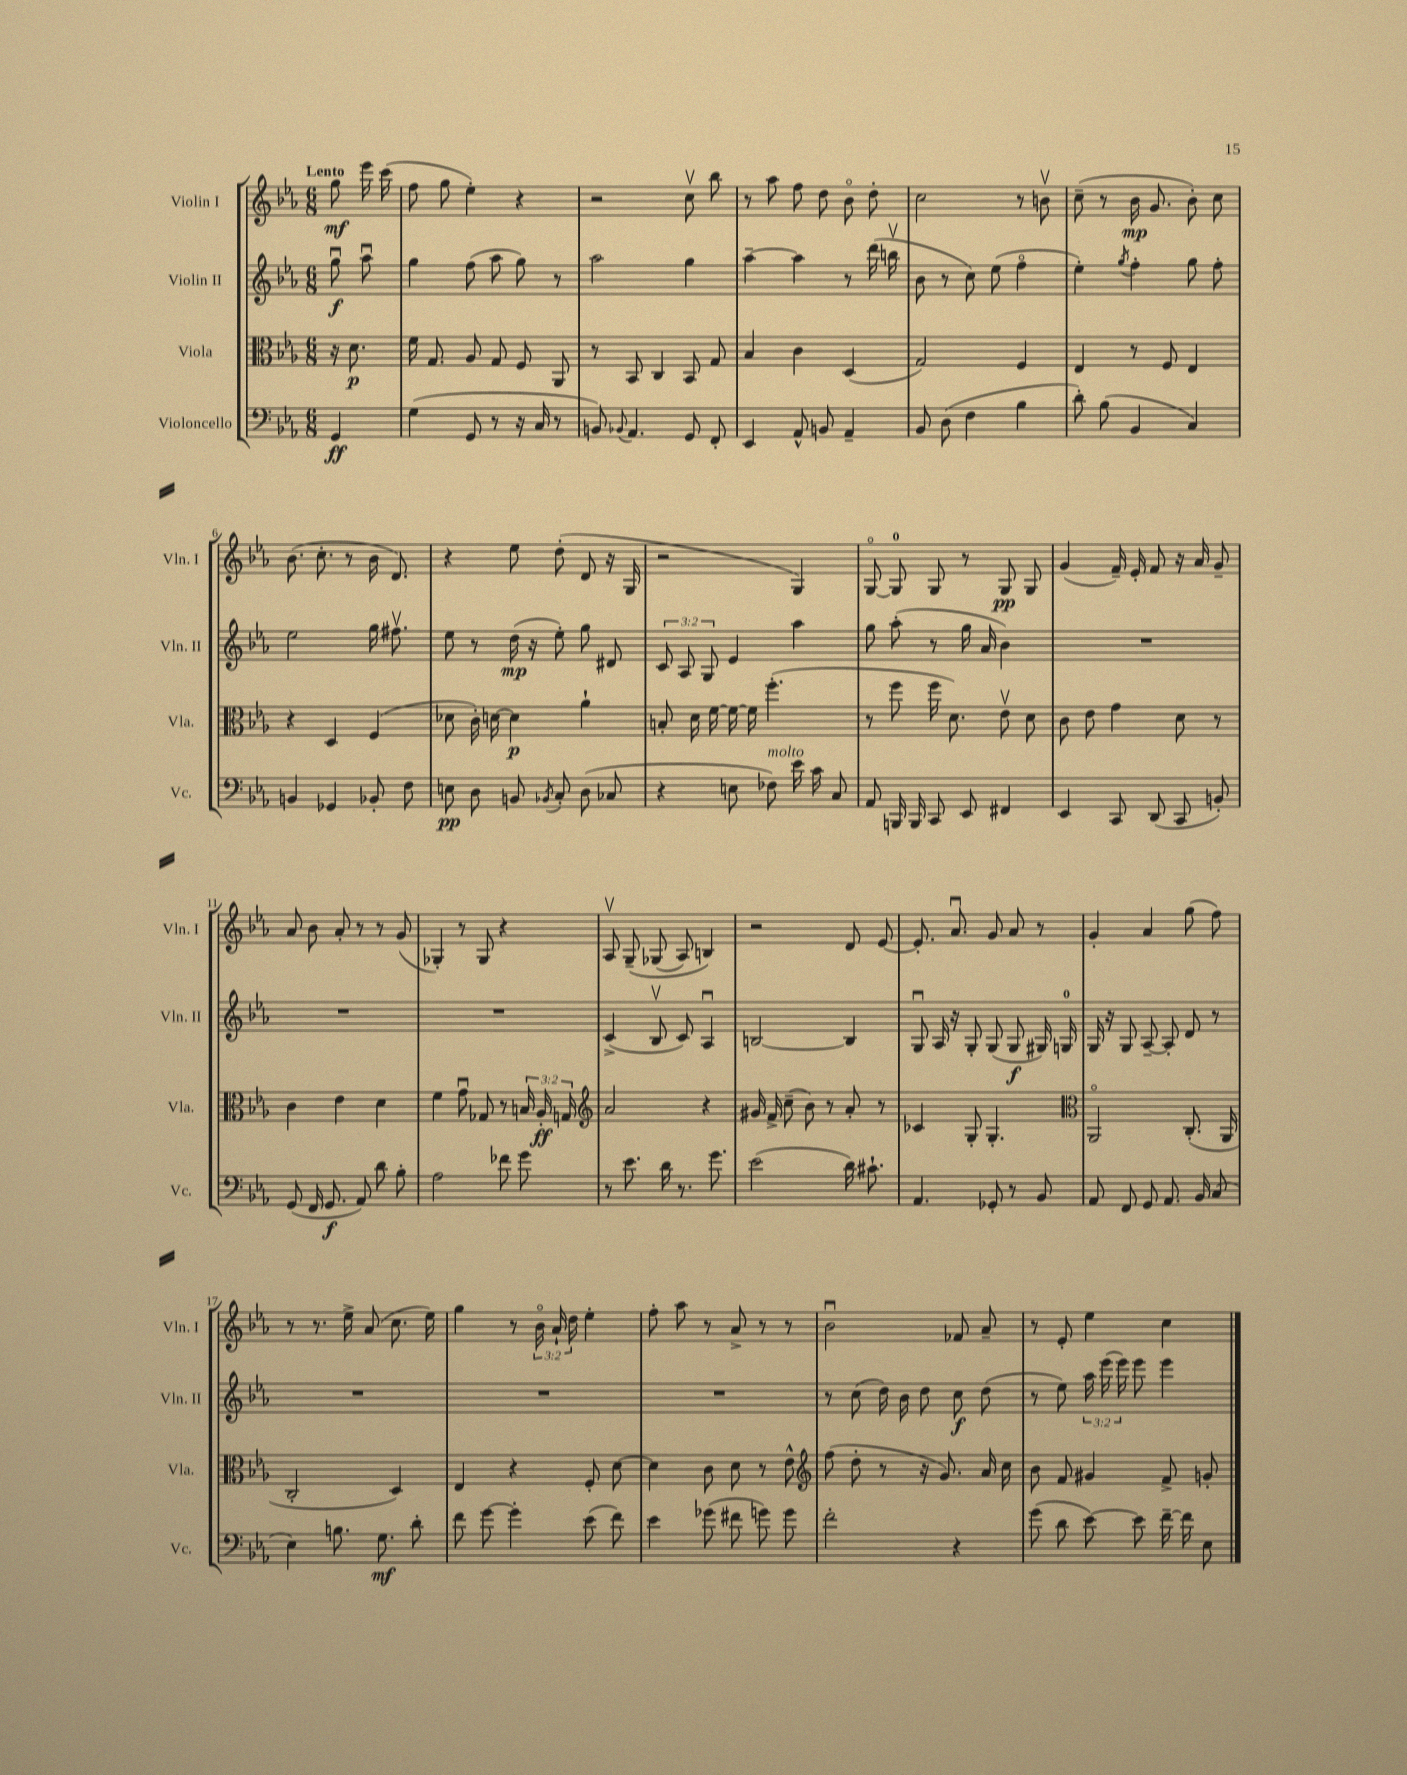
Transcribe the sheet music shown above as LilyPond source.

<<
\new StaffGroup <<
\new Staff = "s0" \with { instrumentName = "Violin I" shortInstrumentName = "Vln. I" } {
    \clef treble \key ees \major \numericTimeSignature \time 6/8 \override Staff.TupletNumber.text = #tuplet-number::calc-fraction-text \partial 4 \tempo "Lento"
    \autoBeamOff g''8\mf ees'''16 c'''16( |
    f''8 g''8 ees''4-.) r4 |
    r2 c''8\upbow bes''8 |
    r8 aes''8 f''8 d''8 bes'8\flageolet d''8-. |
    c''2 r8 b'8\upbow |
    c''8--( r8 bes'16\mp g'8. bes'8-.) c''8 |
    bes'8.( c''8.-. r8 bes'16 d'8.) |
    r4 ees''8 d''8-.( d'8 r16 g16 |
    r2 g4) |
    g8~\flageolet g8-0 g8 r8 g8\pp g8 |
    g'4( f'16--) ees'16-. f'8 r16 aes'16 g'8-- |
    aes'8 bes'8 aes'8-. r8 r8 g'8( |
    ges4-.) r8 ges8 r4 |
    aes8\upbow g8--\( ges8( aes8) b4\) |
    r2 d'8 ees'8~ |
    ees'8.-. aes'8.\downbow g'8 aes'8 r8 |
    g'4-. aes'4 g''8( f''8) |
    r8 r8. ees''16-> aes'8( c''8. ees''16) |
    g''4 r8 \tuplet 3/2 { bes'16\flageolet aes'16-! d''16 } ees''4-. |
    f''8-. aes''8 r8 aes'8-> r8 r8 |
    bes'2\downbow fes'8 aes'8-- |
    r8 ees'8-. ees''4 c''4 \bar "|." |
}
\new Staff = "s1" \with { instrumentName = "Violin II" shortInstrumentName = "Vln. II" } {
    \clef treble \key ees \major \numericTimeSignature \time 6/8 \override Staff.TupletNumber.text = #tuplet-number::calc-fraction-text \partial 4
    \autoBeamOff g''8\downbow\f aes''8\downbow |
    g''4 f''8( aes''8 g''8) r8 |
    aes''2 g''4 |
    aes''4~-- aes''4 r8 d'''16( b''16\upbow |
    bes'8 r8 c''8) ees''8( f''4\flageolet |
    ees''4-.) \acciaccatura { g''8 } f''4-. g''8 f''8-. |
    ees''2 g''16 fis''8.\upbow |
    ees''8 r8 d''16\mp( r16 ees''8-.) g''8 dis'8 |
    \tuplet 3/2 { c'8 aes8 g8 } ees'4 aes''4 |
    g''8 aes''8-.( r8 g''16 aes'16 bes'4) |
    R2. |
    R2. |
    R2. |
    c'4->( bes8\upbow c'8) aes4\downbow |
    b2~ b4 |
    g8\downbow aes16 r16 g8-. g8( g8\f gis16) g16-0 |
    g16 r16 g8 aes8~-- aes8-. d'8 r8 |
    R2. |
    R2. |
    R2. |
    r8 c''8( d''16) bes'16 d''8 c''8\f d''8( |
    r8 ees''8) \tuplet 3/2 { aes''16 ees'''16( ees'''16) } ees'''8 ees'''4 \bar "|." |
}
\new Staff = "s2" \with { instrumentName = "Viola" shortInstrumentName = "Vla." } {
    \clef alto \key ees \major \numericTimeSignature \time 6/8 \override Staff.TupletNumber.text = #tuplet-number::calc-fraction-text \partial 4
    \autoBeamOff r16 d'8.\p |
    f'16 g8. aes8 g8 f8 aes,8 |
    r8 bes,8 c4 bes,8 g8 |
    bes4 c'4 d4( |
    g2) f4 |
    ees4 r8 f8 ees4 |
    r4 d4 f4( |
    des'8 c'16-.) d'16~ d'4\p aes'4-! |
    b8-. d'16 f'16~ f'16~ f'16 f''4.-.( |
    r8 f''8 f''16 d'8.) ees'8\upbow d'8 |
    c'8 ees'8 g'4 d'8 r8 |
    c'4 ees'4 d'4 |
    f'4 g'8\downbow ges8 r8 \tuplet 3/2 { b16 aes16-.\ff g16 } |
    \clef treble aes'2 r4 |
    gis'16 f'16-> c''8--( bes'8) r8 aes'8-. r8 |
    ces'4 g8-. g4.-. |
    \clef alto aes,2\flageolet c8.-.( aes,16 |
    c2-. d4) |
    ees4 r4 f8-. d'8~ |
    d'4 c'8 d'8 r8 ees'8-^ |
    \clef treble f''8( d''8-. r8 r16 g'8.) aes'16 c''16 |
    bes'8 f'8 gis'4 f'8-> g'8-. \bar "|." |
}
\new Staff = "s3" \with { instrumentName = "Violoncello" shortInstrumentName = "Vc." } {
    \clef bass \key ees \major \numericTimeSignature \time 6/8 \partial 4
    \autoBeamOff g,4\ff |
    g4( g,8 r8 r16 c16 r8 |
    b,8) \appoggiatura { bes,8 } aes,4. g,8 f,8-. |
    ees,4 aes,8-^ b,8 aes,4-- |
    bes,8 d8( f4 bes4 |
    d'8-.) bes8( bes,4 c4) |
    b,4 ges,4 bes,8-. f8 |
    e8\pp d8 b,8 \acciaccatura { bes,8 } c8-. d8( ces8 |
    r4 e8 fes8^\markup { \italic "molto" }) ees'16 c'16 c8 |
    aes,8 b,,16 b,,16 c,8 ees,8 fis,4 |
    ees,4 c,8 d,8( c,8 b,8-.) |
    g,8( f,16 g,8.\f aes,8) d'8 bes8-. |
    aes2 fes'8 g'8 |
    r8 ees'8. d'16 r8. g'8. |
    ees'2( d'16) cis'8.-! |
    aes,4. ges,8-. r8 bes,8 |
    aes,8 f,8 g,8 aes,8. bes,16 c8( |
    ees4) b8. g8.\mf d'8-. |
    f'8 g'8~ g'4-. ees'8( f'8) |
    ees'4 ges'8( fis'8 g'8) g'8 |
    f'2-. r4 |
    g'8( d'8 ees'8~) ees'8 f'16~-- f'16 ees8 \bar "|." |
}
>>
>>
